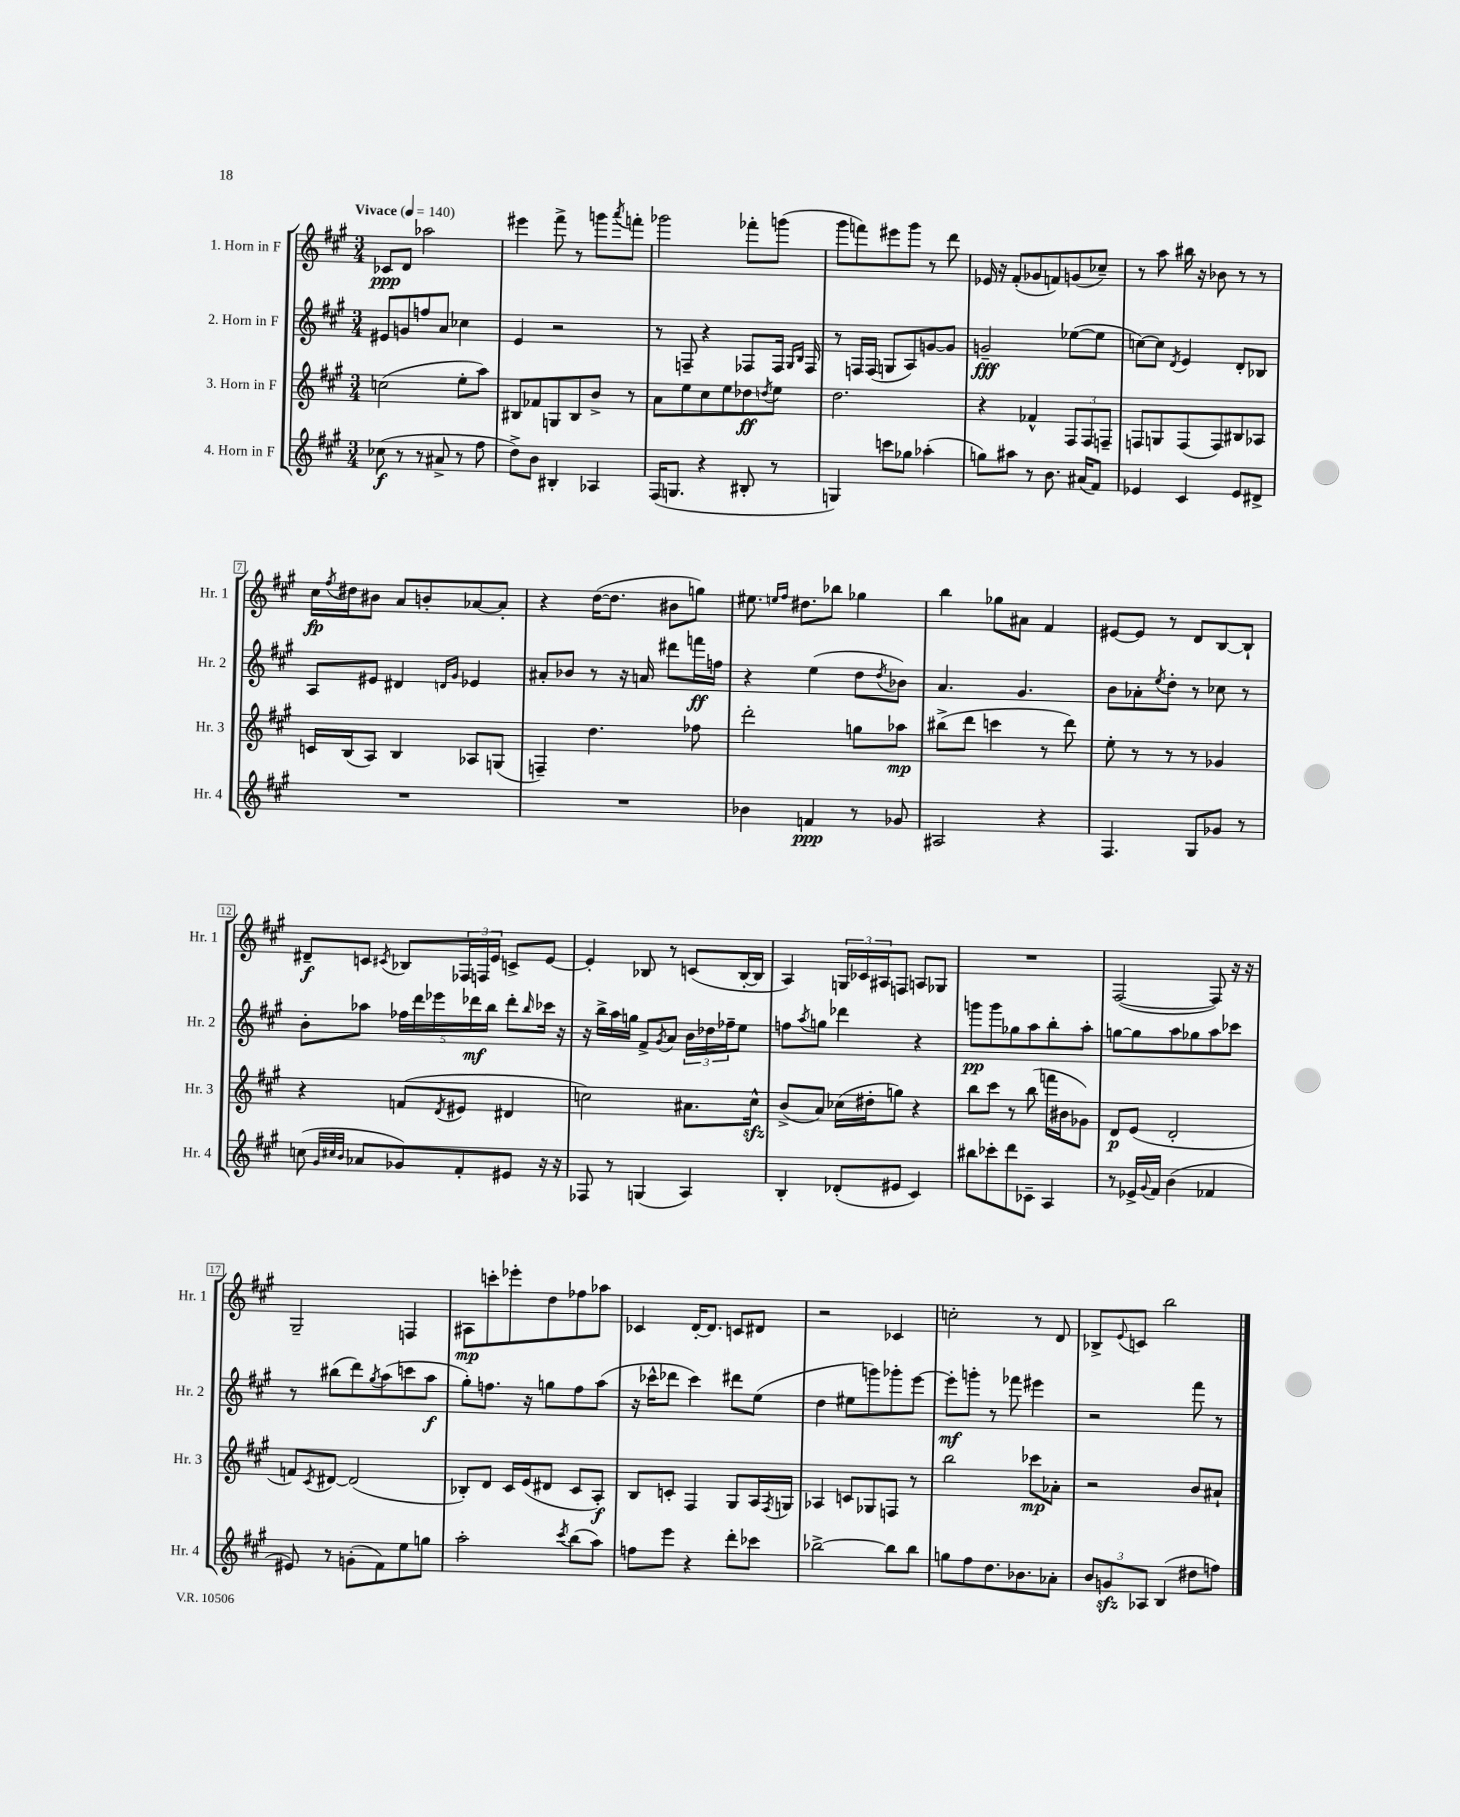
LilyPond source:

<<
\new StaffGroup <<
\new Staff = "s0" \with { instrumentName = "1. Horn in F" shortInstrumentName = "Hr. 1" } {
    \clef treble \key a \major \numericTimeSignature \time 3/4 \tempo "Vivace" 4 = 140
    ces'8\ppp d'8 aes''2 |
    eis'''4 fis'''8-> r8 g'''8 \acciaccatura { a'''8 } f'''8-. |
    ges'''2 fes'''8-. g'''8( |
    gis'''8 f'''8) eis'''8 gis'''8 r8 d'''8 |
    ees'16 r16 fis'8-.( ges'8 f'8) g'8( ces''8--) |
    r8 a''8 bis''16 r16 bes'8 r8 r8 |
    cis''16\fp \acciaccatura { fis''8 } dis''16 bis'8 a'8 b'8-. aes'8~ aes'8-. |
    r4 d''16~( d''8. bis'8 g''8) |
    eis''8. \grace { e''16 fis''16 } dis''8. bes''8 ges''4 |
    b''4 ges''8 ais'8 fis'4 |
    eis'8~ eis'8 r8 d'8 b8~ b8-! |
    dis'8--\f c'8 \acciaccatura { cis'8 } bes8 \tuplet 3/2 { fes16 f16 e'16 } c'8-> e'8~ |
    e'4-. bes8 r8 c'8( bes16~-. bes16 |
    a4) \tuplet 3/2 { g16 ces'16 ais16 } f8 a8 ges8 |
    R2. |
    fis2~( fis8) r16 r16 |
    gis2-- f4 |
    ais8\mp c'''8-. ees'''8-. d''8 fes''8 aes''8 |
    ces'4 d'16~-. d'8. c'8 dis'8 |
    r2 ces'4 |
    c''2-. r8 d'8 |
    bes8-> \appoggiatura { e'8 } c'8 b''2 \bar "|." |
}
\new Staff = "s1" \with { instrumentName = "2. Horn in F" shortInstrumentName = "Hr. 2" } {
    \clef treble \key a \major \numericTimeSignature \time 3/4
    eis'8 g'8 f''8 a'8 ces''4 |
    e'4 r2 |
    r8 f8-- r4 fes8 fes16 \grace { gis16 b16 } fes16 |
    r8 f16 f16( g8 a8) g'8~ g'8 |
    g'2--\fff ees''8~( ees''8 |
    c''8~) c''8 \acciaccatura { d'8 } e'4 d'8-. bes8 |
    a8 eis'8 dis'4 \grace { d'16 gis'16 } ees'4 |
    ais'8-. bes'8 r8 r16 a'16 dis'''8 f'''16\ff f''16 |
    r4 e''4( d''8 \acciaccatura { d''8 } bes'8) |
    a'4. gis'4. |
    b'8 aes'8-. \acciaccatura { e''8 } d''8-. r8 ces''8 r8 |
    b'8-. aes''8 \tuplet 5/4 { fes''16 d'''16 ees'''16 des'''16\mf b''16 } des'''8-. \grace { b''16 } ces'''16 r16 |
    r16 b''16-> a''16 g''16 fis'8-> \acciaccatura { gis'8 } a'8 \tuplet 3/2 { b'16 des''16 fes''16-- } e''8 |
    f''8 \acciaccatura { a''8 } g''8 des'''4 r4 |
    g'''8\pp g'''8 ges''8 a''8 b''8-. a''8-. |
    g''8~ g''8 a''8 ges''8 a''8 ces'''8 |
    r8 bis''8( d'''8) \acciaccatura { gis''8 } a''8( c'''8 a''8\f |
    gis''8-.) f''8. r16 g''8 f''8 a''8( |
    r16 ces'''16-^ des'''8 ces'''4) dis'''8 e''8( |
    d''4 eis''8 g'''8) ges'''8-. e'''8~ |
    e'''8-.\mf g'''8-. r8 fes'''8 eis'''4 |
    r2 fis'''8 r8 \bar "|." |
}
\new Staff = "s2" \with { instrumentName = "3. Horn in F" shortInstrumentName = "Hr. 3" } {
    \clef treble \key a \major \numericTimeSignature \time 3/4
    c''2( e''8-. a''8) |
    bis8 fes'8 g8 bis8 b'8-> r8 |
    a'8 e''8 cis''8 e''8 des''8\ff \acciaccatura { d''8 } e''8 |
    d''2. |
    r4 fes'4-^ \tuplet 3/2 { fis8 fis8 f8-- } |
    f8 g8 f8( f8) bis8 aes8 |
    c'16 b16( a8) b4 aes8 g8( |
    f4--) d''4. fes''8 |
    d'''2-. g''8 aes''8\mp |
    bis''8->( d'''8 c'''4 r8 d'''8) |
    e''8-. r8 r8 r8 ges'4 |
    r4 f'8( \acciaccatura { d'8 } eis'8 dis'4 |
    c''2) ais'8. c''16-^\sfz |
    b'8->( a'8) ces''16( dis''16-. g''8) r4 |
    b''8 cis'''8 r8 b''8( f'''16 bis'16 ges'8) |
    d'8\p e'8( d'2-. |
    f'8) \acciaccatura { cis'8 } dis'8~ dis'2( |
    bes8-.) d'8 cis'16 e'16( dis'8 cis'8 a8-.\f) |
    b8 c'8-. fis4 gis8 a16 \acciaccatura { fis8 } g16 |
    aes4 c'8 ges8 f8 r8 |
    b''2 ces'''8\mp aes'8-. |
    r2 b'8 ais'8-! \bar "|." |
}
\new Staff = "s3" \with { instrumentName = "4. Horn in F" shortInstrumentName = "Hr. 4" } {
    \clef treble \key a \major \numericTimeSignature \time 3/4
    ces''8\f( r8 r8 ais'8-> r8 fis''8 |
    d''8->) b'8 bis4-. aes4 |
    fis16( g8. r4 bis8-. r8 |
    g4) c'''8 ges''8 aes''4-.( |
    g''8) ais''8 r8 b'8. ais'16( fis'8) |
    ees'4 cis'4 ees'8 dis'8-> |
    R2. |
    R2. |
    bes'4 f'4\ppp r8 ges'8 |
    ais2 r4 |
    fis4. gis8 ges'8 r8 |
    c''8( \grace { gis'32 cis''32 b'32 } aes'8 ges'8) fis'8-. eis'8 r16 r16 |
    fes8 r8 g4( a4) |
    b4-. des'8-.( eis'8 cis'4) |
    bis''8 ces'''8-. d'''8 ces'8-- a4 |
    r8 ees'16-> \appoggiatura { gis'8 } fis'16 b'4( fes'4 |
    eis'8) r8 g'8-.( fis'8) e''8 g''8 |
    a''2-. \acciaccatura { cis'''8 } b''8( a''8) |
    f''8 e'''8 r4 d'''8-. ces'''8 |
    bes''2~-> bes''8 bes''8 |
    g''8 fis''8 d''8. bes'8. aes'8-. |
    \tuplet 3/2 { b'8 g'8\sfz aes8 } b4( dis''8 f''8) \bar "|." |
}
>>
>>
\layout { \context { \Score \override BarNumber.stencil = #(make-stencil-boxer 0.1 0.3 ly:text-interface::print) } }
